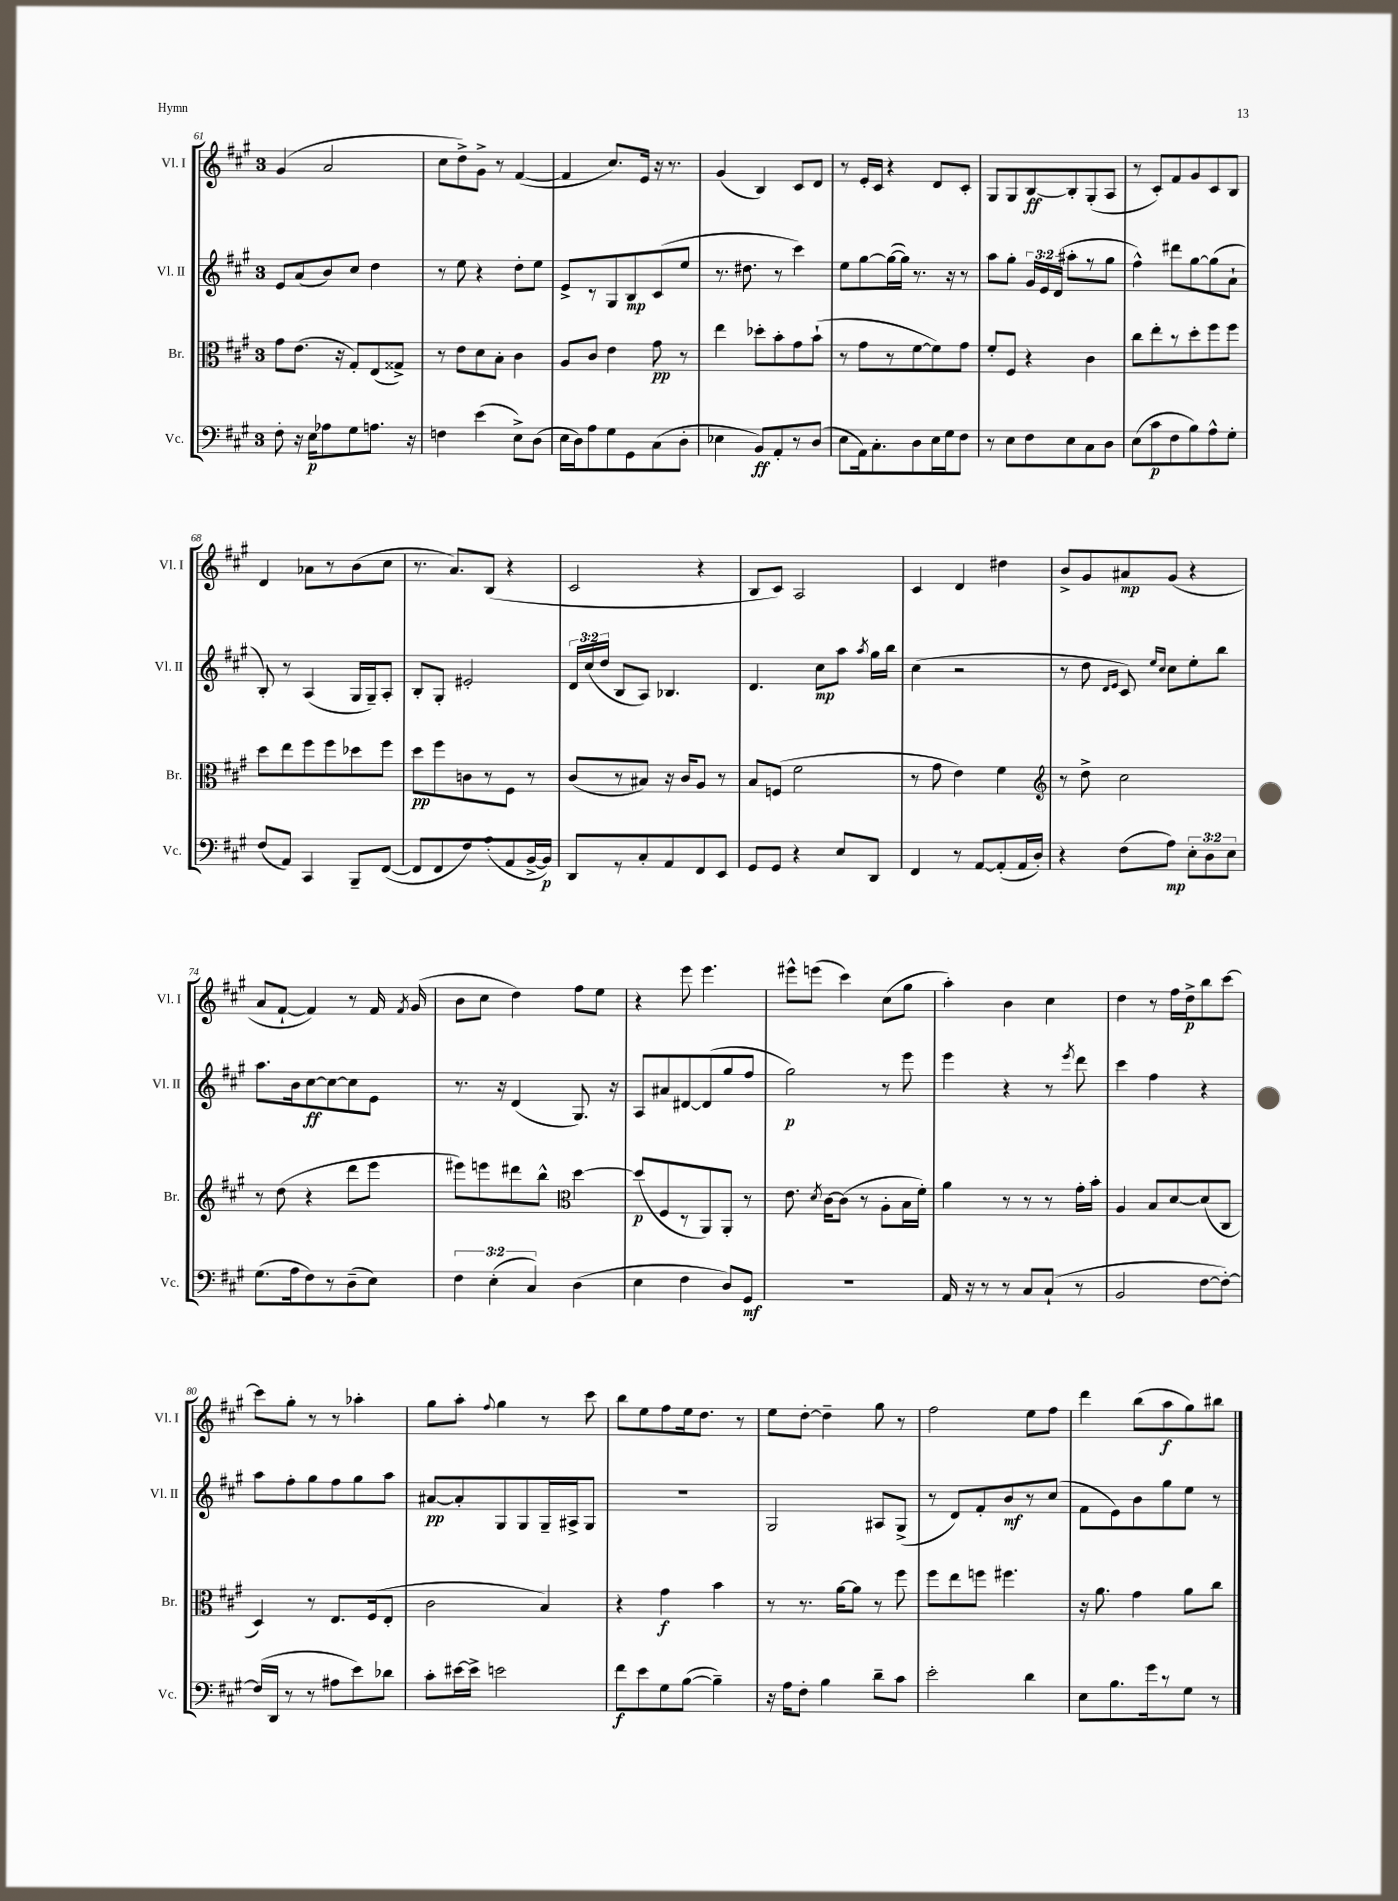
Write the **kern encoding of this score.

**kern	**kern	**kern	**kern
*staff4	*staff3	*staff2	*staff1
*clefF4	*clefC3	*clefG2	*clefG2
*k[f#c#g#]	*k[f#c#g#]	*k[f#c#g#]	*k[f#c#g#]
*M3/4	*M3/4	*M3/4	*M3/4
8F#'\	8g#\L	8e/L	(4g#/
16r	(8.e\J	(8a/	.
16E\LK	.	.	.
8A-\	.	8b/)	2a/
.	16r	.	.
8G#\	8G#'/L)	8cc#/J	.
8.A\J	(8E/	4dd\	.
.	8G##^/J)	.	.
16r	.	.	.
=	=	=	=
4F\	8r	8r	8cc#\L
.	8e\L	8ee\	8dd^\)
(4e\	8d\	4r	8g#^\J
.	8B'\J	.	8r
8E^\L)	4c#\	8dd'\L	([4f#/
(8D\J	.	8ee\J	.
=	=	=	=
16E\LL	8A/L	8e^/L	4f#/]
16D\J)	.	.	.
8A\	8c#/J	8r	.
8G#\	4e\	8G#/	8.cc#/L)
8GG#\	.	8B/	.
.	.	.	16e/Jk
(8C#\	8g#\	(8c#/	16r
.	.	.	8.r
8D'\J	8r	8ee/J	.
=	=	=	=
4E-\	4ee\	8.r	(4g#/
.	.	8.dd#\	.
8BB/L)	8dd-'\L	.	4B/)
8AA'/	8b'\	8r	.
8r	8g#\	4ccc#\)	8c#/L
(8D/J	(8b`\J	.	8d/J
=	=	=	=
8E\L	8r	8ee\L	8r
16AA\k)	8g#\L	[8gg#\	16e'/LL
8.C#'\	.	.	16c#/JJ
.	8r	(16gg#\_L	4r
.	.	16gg#\]JJ)	.
8D\	[8f#\	8.r	.
16E\L	8f#\])	.	8d/L
16G#\J	.	16r	.
8F#\J	8g#\J	8r	8c#'/J
=	=	=	=
8r	8f#'/L	8aa\L	8G#/L
8E\L	8F#/J	8gg#'\J	8G#/
8F#\	4r	24g#/LL	[8B/
.	.	24e/	.
.	.	(24d/JJ	.
8E\	.	8aa#'\L	8B'/]
8C#\	4c#\	8r	(8G#'/
8D\J	.	8gg#\J	8A/J
=	=	=	=
(8E\L	8cc#\L	4ff#^^\)	8r
8c#\	8ee'\	.	8c#'/L)
8F#\	8r	8ddd#\L	8f#/
8B\)	8dd'\	[8gg#\	8g#/
8A^^\	8ff#\	(8gg#\]	8c#/
8G#'\J	8ff#\J	8a`\J	8B/J
=	=	=	=
(8F#/L	8dd\L	8B'/)	4d/
8AA/J)	8ee\	8r	.
4CC#/	8ff#\	(4A/	8a-\L
.	8ff#\	.	8r
8BBB~/L	8dd-\	16G#/LL	(8b\
.	.	16G#~/J)	.
([8FF#/J	8ff#\J	8A'/J	8cc#\J
=	=	=	=
8FF#/]L	8dd\L	8B'/L	8.r
8FF#/	8ff#\	8G#'/J	.
.	.	.	8.a/L)
8F#/)	8c\	2e#'/	.
(8A'/	8r	.	(8B/J
8AA/	8F#\J	.	4r
[16BB^/L	8r	.	.
16BB/]JJ)	.	.	.
=	=	=	=
8DD/L	(8c#/L	24d/LL	2c#/
.	.	(24cc#/	.
.	.	24dd/JJ	.
8r	8r	8B/L	.
8C#'/	8B#/J)	8A/J)	.
8AA/	16r	4.B-/	.
.	16c#/LK	.	.
8FF#/	8A/J	.	4r
8EE/J	8r	.	.
=	=	=	=
8GG#/L	8B/L	4.d/	8B/L
8GG#/J	(8F/J	.	8c#/J)
4r	2f#\	.	2A/
.	.	8cc#\L	.
8E/L	.	8aa\J	.
.	.	8qaa/	.
8DD/J	.	16gg#\LL	.
.	.	16bb\JJ	.
=	=	=	=
4FF#/	8r	(4cc#\	4c#/
.	8g#\	.	.
8r	4e\)	2r	4d/
[8AA/L	.	.	.
(8AA'/]	4f#\	.	4dd#\
16AA/L	.	.	.
16D'/JJ)	.	.	.
=	=	=	=
*	*clefG2	*	*
4r	8r	8r	8b^/L
.	8dd^\	8dd\	8g#/
.	.	16qqd/LL	.
.	.	16qqe/JJ	.
(8F#\L	2cc#\	8c#/)	8a#/
.	.	16qqee/LL	.
.	.	16qqcc#/JJ	.
8A\J)	.	8cc#\L	(8g#/J
12E'\L	.	8ee'\	4r
12D\	.	.	.
.	.	8bb\J	.
12E\J	.	.	.
=	=	=	=
(8.G#\L	8r	8.aa\L	8a/L
.	(8dd\	.	[8f#`/J
16A\k	.	16b\k	.
8F#\)	4r	[8cc#\	4f#/])
8r	.	8cc#\_	.
(8D~\	8ddd\L	8cc#\]	8r
8E\J)	8eee\J	8e\J	16f#/
.	.	.	8qf#/
.	.	.	(16g#/
=	=	=	=
6F#\	8eee#\L)	8.r	8b\L
.	8eee\	.	8cc#\J
(6E'\	.	.	.
.	.	16r	.
.	8ddd#\	(4d/	4dd\)
6C#/)	.	.	.
.	8bb^^\J	.	.
*	*clefC3	*	*
(4D\	[4dd\	8.G#/)	8ff#\L
.	.	.	8ee\J
.	.	16r	.
=	=	=	=
4E\	(8dd/]L	8A/L	4r
.	8F#/	8a#/	.
4F#\	8r	[8d#/	8eee\
.	8AA/)	(8d#/]	4.eee\
8D/L)	8AA'/J	8gg#/	.
8GG#/J	8r	8ff#/J	.
=	=	=	=
2.r	8.e\	2gg#\)	8eee#^^\L
.	.	.	(8eee\J
.	8qd/	.	.
.	[16c#\LK	.	.
.	(8c#\]J	.	4ccc#\)
.	8r	.	.
.	8A'\L	8r	(8cc#\L
.	16B\L	8eee\	8gg#\J
.	16f#'\JJ)	.	.
=	=	=	=
16AA/	4a\	4eee\	4aa'\)
16r	.	.	.
8r	.	.	.
8r	8r	4r	4b\
8C#/L	8r	.	.
(8C#`/J	8r	8r	4cc#\
.	.	8qeee/	.
8r	16g#'\LL	8ddd\	.
.	16b'\JJ	.	.
=	=	=	=
2BB/	4A/	4ccc#\	4dd\
.	8B/L	4ff#\	8r
.	[8d/	.	16ff#\LL
.	.	.	16dd^\J
[8F#\L	(8d/]	4r	8bb\
8F#'\_J)	8C#/J	.	[8ccc#\J
=	=	=	=
(16F#/]LL	4D/)	8aa\L	8ccc#\]L
16DD/JJ	.	.	.
8r	.	8ff#'\	8gg#'\J
8r	8r	8gg#\	8r
8A#\L	8.E/L	8ff#\	8r
8e\)	.	8gg#\	4aa-'\
.	(16F#/k	.	.
8d-\J	8E'/J	8aa\J	.
=	=	=	=
8c#'\L	2c#\	[8a#/L	8gg#\L
[16e#\L	.	8a#'/]	8aa'\J
16e#^\]JJ	.	.	.
.	.	.	8qqff#/
2e\	.	8G#/	4gg#\
.	.	8G#/	.
.	4B/)	16G#~/L	8r
.	.	16A#^/J	.
.	.	8G#/J	8ccc#\
=	=	=	=
8f#\L	4r	2.r	8bb\L
8e\	.	.	8ee\
8G#\	4g#\	.	8ff#\
([8B\J	.	.	16ee\k
.	.	.	8.dd\J
4B~\])	4b\	.	.
.	.	.	8r
=	=	=	=
16r	8r	2G#/	8ee\L
16A\LK	.	.	.
8F#'\J	8.r	.	[8dd'\J
4B\	.	.	4dd~\]
.	[16a\LK	.	.
.	8a\]J	.	.
8d~\L	8r	8A#/L	8gg#\
8c#\J	8ff#\	(8G#^/J	8r
=	=	=	=
2e'\	8ff#\L	8r	2ff#\
.	8ee\	8d/L)	.
.	8ff\J	8f#'/	.
.	4.ff#\	8b/	.
4d\	.	8r	8ee\L
.	.	(8cc#/J	8ff#\J
=	=	=	=
8E\L	16r	8f#\L	4ddd\
.	8.a\	.	.
8.B\	.	8e\)	.
.	4g#\	8b\	(8bb\L
16g#\k	.	.	.
8r	.	8gg#\	8aa\
8G#\J	8a\L	8ee\J	8gg#\)
8r	8cc#\J	8r	8bb#\J
==	==	==	==
*-	*-	*-	*-
